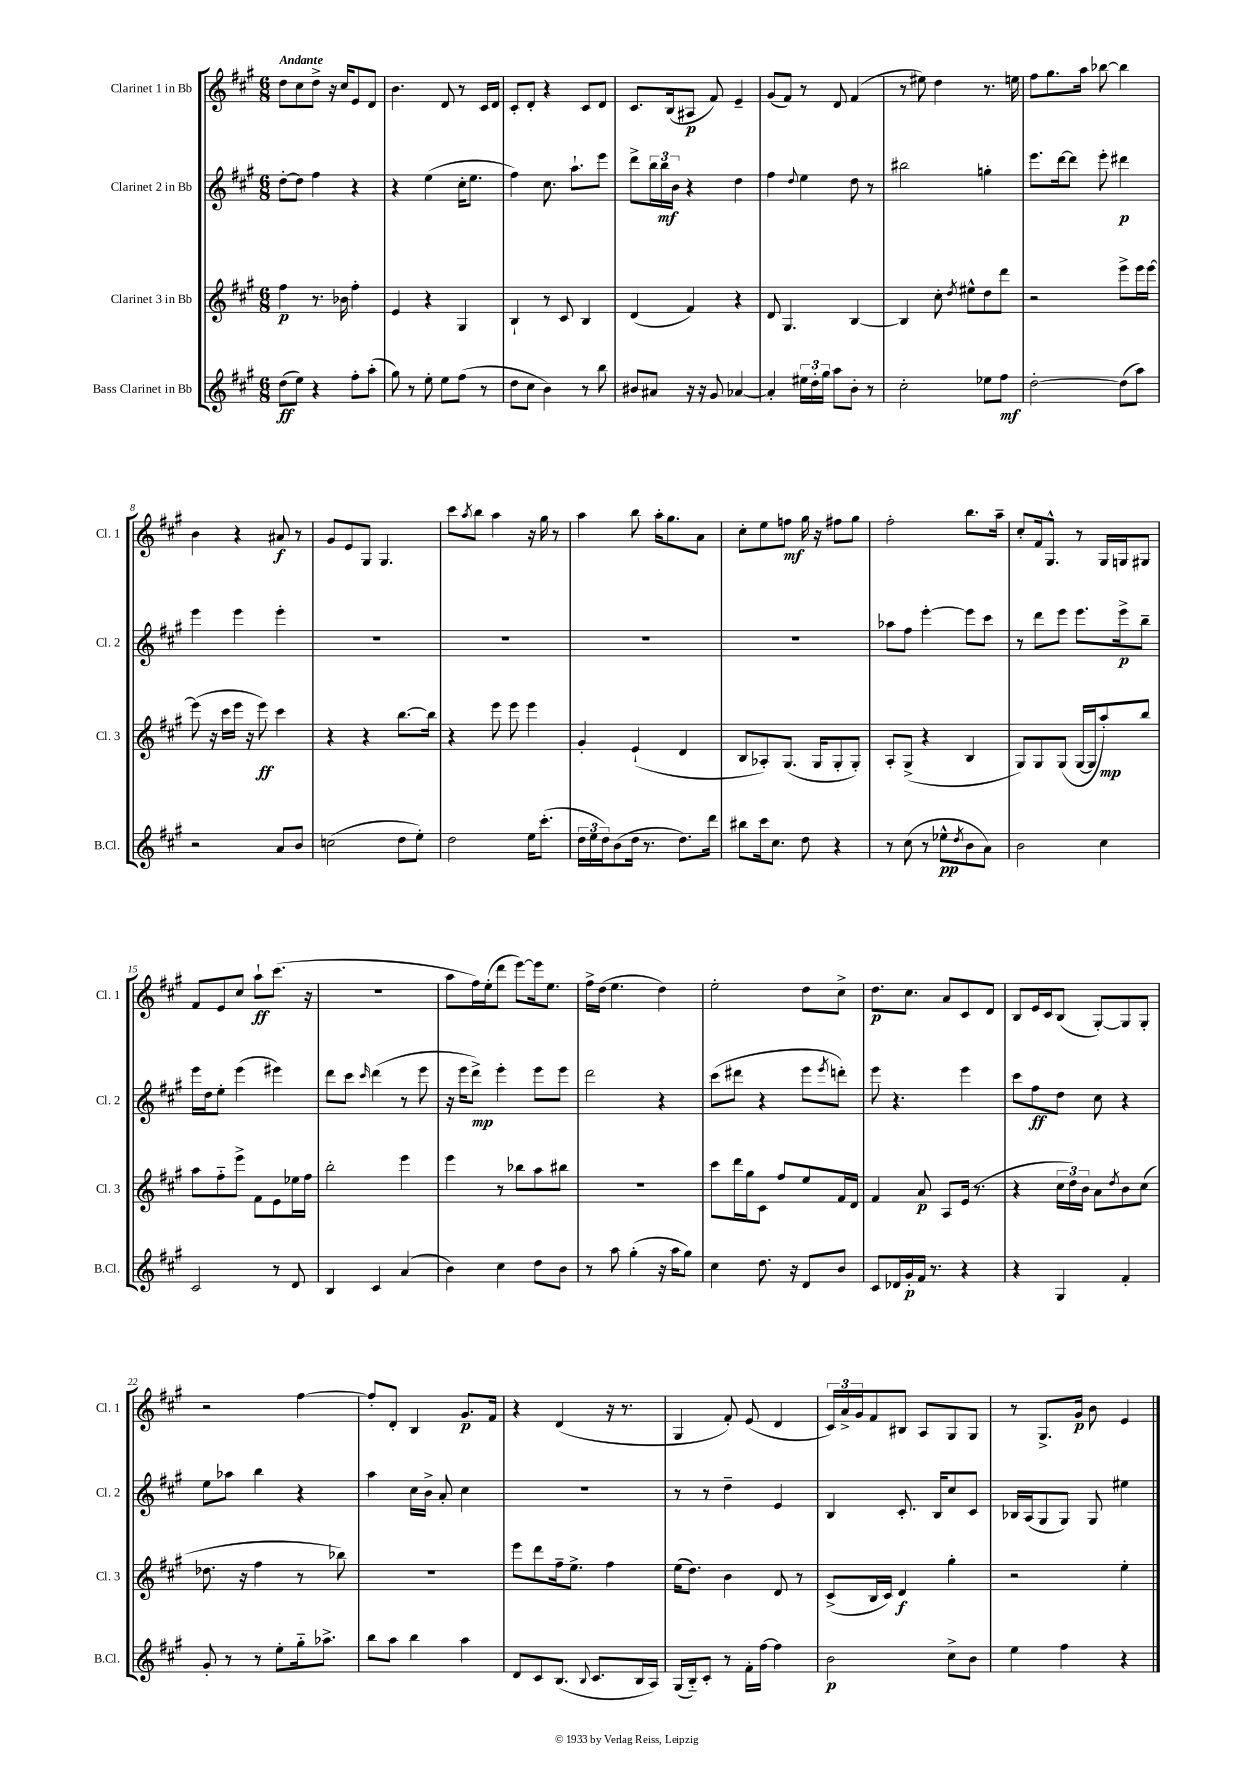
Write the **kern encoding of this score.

**kern	**dynam	**kern	**dynam	**kern	**dynam	**kern	**dynam
*part4	*part4	*part3	*part3	*part2	*part2	*part1	*part1
*staff4	*staff4	*staff3	*staff3	*staff2	*staff2	*staff1	*staff1
*I"Bass Clarinet in Bb	*	*I"Clarinet 3 in Bb	*	*I"Clarinet 2 in Bb	*	*I"Clarinet 1 in Bb	*
*I'B.Cl.	*	*I'Cl. 3	*	*I'Cl. 2	*	*I'Cl. 1	*
*clefG2	*	*clefG2	*	*clefG2	*	*clefG2	*
*k[f#c#g#]	*	*k[f#c#g#]	*	*k[f#c#g#]	*	*k[f#c#g#]	*
*M6/8	*	*M6/8	*	*M6/8	*	*M6/8	*
=1	=1	=1	=1	=1	=1	=1	=1
!	!	!	!	!	!	!LO:TX:a:B:t=Andante	!
(8dd\L	ff	4ff#\	p	[8dd'\L	.	8dd\L	.
8ee\J)	.	.	.	8dd\J]	.	8cc#\	.
4r	.	8.r	.	4ff#\	.	8dd^\J	.
.	.	.	.	.	.	16r	.
.	.	16b-X\	.	.	.	16cc#/KL	.
8ff#'\L	.	4ff#'\	.	4r	.	8e/	.
(8aa'\J	.	.	.	.	.	8d/J	.
=2	=2	=2	=2	=2	=2	=2	=2
8gg#\)	.	4e/	.	4r	.	4.b\	.
8r	.	.	.	.	.	.	.
8ee'\	.	4r	.	(4ee\	.	.	.
8ee\L	.	.	.	.	.	8d/	.
(8ff#\J	.	4G#/	.	16cc#'\KL	.	8r	.
.	.	.	.	8.ee\J	.	.	.
8r	.	.	.	.	.	16c#/LL	.
.	.	.	.	.	.	16d/JJ	.
=3	=3	=3	=3	=3	=3	=3	=3
8dd\L	.	4B`/	.	4ff#\)	.	8c#'/L	.
8cc#\J	.	.	.	.	.	8d'/J	.
4b\)	.	8r	.	8.cc#\	.	4r	.
.	.	8c#/	.	.	.	.	.
.	.	.	.	8.aa`\L	.	.	.
8r	.	4B/	.	.	.	8c#/L	.
8bb\	.	.	.	8eee\J	.	8d/J	.
=4	=4	=4	=4	=4	=4	=4	=4
8b#X/L	.	(4d/	.	8ddd^\L	.	8.c#/L	.
8a#X/J	.	.	.	24bb\L	.	.	.
.	.	.	.	24bb\	mf	.	.
.	.	.	.	.	.	(16B/k	.
.	.	.	.	24b\JJ	.	.	.
16r	.	4f#/)	.	4r	.	8A#X/J	p
16r	.	.	.	.	.	.	.
8g#/	.	.	.	.	.	8f#/)	.
[4a-X/	.	4r	.	4dd\	.	4e~/	.
=5	=5	=5	=5	=5	=5	=5	=5
4a-'/]	.	8d/	.	4ff#\	.	(8g#/L	.
.	.	4.G#/	.	.	.	8f#/J)	.
.	.	.	.	8qqdd/	.	.	.
24ee#X\LL	.	.	.	4ee\	.	8r	.
24dd'\	.	.	.	.	.	.	.
24gg#\JJ	.	.	.	.	.	.	.
8aa\L	.	.	.	.	.	8d/	.
8b'\J	.	[4B/	.	8dd\	.	(4f#/	.
8r	.	.	.	8r	.	.	.
=6	=6	=6	=6	=6	=6	=6	=6
2cc#'\	.	4B/]	.	2bb#X\	.	8r	.
.	.	.	.	.	.	8ee#X\)	.
.	.	8cc#'\	.	.	.	4dd\	.
.	.	8qdd/	.	.	.	.	.
.	.	8ee#X^^\L	.	.	.	.	.
8ee-X\L	.	8dd\	.	4ggn'\	.	8.r	.
8ff#\J	mf	8ddd\J	.	.	.	.	.
.	.	.	.	.	.	16een\	.
=7	=7	=7	=7	=7	=7	=7	=7
[2dd'\	.	2r	.	8.eee\L	.	8ff#\L	.
.	.	.	.	.	.	8.gg#\	.
.	.	.	.	[16ddd\k	.	.	.
.	.	.	.	8ddd\J]	.	.	.
.	.	.	.	.	.	16aa\Jk	.
.	.	.	.	8eee'\	.	[8bb-X\	.
(8dd\L]	.	8eee^\L	.	4ddd#X\	p	4bb-\]	.
8aa\J)	.	16eee\L	.	.	.	.	.
.	.	[16eee\JJ	.	.	.	.	.
!!LO:LB:g=z
=8	=8	=8	=8	=8	=8	=8	=8
2r	.	(8eee\]	.	4eee\	.	4b\	.
.	.	16r	.	.	.	.	.
.	.	16ccc#\LL	.	.	.	.	.
.	.	16eee\JJ	.	4eee\	.	4r	.
.	.	16r	.	.	.	.	.
.	.	8eee\)	ff	.	.	.	.
8a/L	.	4ccc#\	.	4eee'\	.	8a#X/	f
8b/J	.	.	.	.	.	8r	.
=9	=9	=9	=9	=9	=9	=9	=9
(2ccn\	.	4r	.	2.r	.	8g#/L	.
.	.	.	.	.	.	8e/	.
.	.	4r	.	.	.	8G#/J	.
.	.	.	.	.	.	4.G#/	.
8dd\L	.	[8.bb\L	.	.	.	.	.
8ee'\J)	.	.	.	.	.	.	.
.	.	16bb\Jk]	.	.	.	.	.
=10	=10	=10	=10	=10	=10	=10	=10
2dd\	.	4r	.	2.r	.	8ccc#\L	.
.	.	.	.	.	.	8qaa/	.
.	.	.	.	.	.	8bb\J	.
.	.	8eee\	.	.	.	4aa\	.
.	.	8eee\	.	.	.	.	.
16ee\KL	.	4eee\	.	.	.	16r	.
(8.ccc#'\J	.	.	.	.	.	16gg#\	.
.	.	.	.	.	.	8r	.
=11	=11	=11	=11	=11	=11	=11	=11
24dd\LL	.	4g#'/	.	2.r	.	4aa\	.
24ee\	.	.	.	.	.	.	.
24dd\J)	.	.	.	.	.	.	.
(8b\	.	.	.	.	.	.	.
16dd\Jk	.	(4e`/	.	.	.	8bb\	.
8.r	.	.	.	.	.	.	.
.	.	.	.	.	.	16aa'\KL	.
.	.	.	.	.	.	8.gg#\	.
8.dd\L)	.	4d/	.	.	.	.	.
.	.	.	.	.	.	8a\J	.
16ddd\Jk	.	.	.	.	.	.	.
=12	=12	=12	=12	=12	=12	=12	=12
8bb#X\L	.	8B/L	.	2.r	.	8cc#'\L	.
16ccc#\k	.	8A-X'/)	.	.	.	8ee\	.
8.cc#\J	.	.	.	.	.	.	.
.	.	(8.G#/J	.	.	.	8ffn\J	mf
8dd\	.	.	.	.	.	16gg#\	.
.	.	16G#/KL	.	.	.	16r	.
4r	.	8G#'/	.	.	.	8ff#X\L	.
.	.	8G#'/J)	.	.	.	8gg#\J	.
=13	=13	=13	=13	=13	=13	=13	=13
8r	.	8A'/L	.	8aa-X\L	.	2ff#'\	.
(8cc#\	.	(8G#^/J	.	8ff#\J	.	.	.
8r	.	4r	.	[4eee'\	.	.	.
8ee-X^^\L	pp	.	.	.	.	.	.
8qdd/	.	.	.	.	.	.	.
8b\	.	4B/	.	8eee\L]	.	8.bb\L	.
8a\J)	.	.	.	8ccc#\J	.	.	.
.	.	.	.	.	.	16aa~\Jk	.
=14	=14	=14	=14	=14	=14	=14	=14
2b\	.	8G#/L)	.	8r	.	8cc#'/L	.
.	.	8G#/	.	8ddd\L	.	16f#/k	.
.	.	.	.	.	.	8.G#^^/J	.
.	.	(8G#/J	.	8eee\J	.	.	.
.	.	[16G#/LL	.	8.eee\L	.	8r	.
.	.	16G#/J]	.	.	.	.	.
4cc#\	.	8aa'/)	mp	.	.	16G#/LL	.
.	.	.	.	16eee^\k	p	16Gn/J	.
.	.	8bb/J	.	8bb~\J	.	8G#X/J	.
!!LO:LB:g=z
=15	=15	=15	=15	=15	=15	=15	=15
2c#/	.	8aa\L	.	16eee\LL	.	8f#/L	.
.	.	.	.	16dd\J	.	.	.
.	.	8ff#\	.	8ee'\J	.	8e/	.
.	.	8eee^\J	.	(4eee\	.	8cc#/J	.
.	.	8f#\L	.	.	.	8aa`\L	ff
8r	.	8e\	.	4eee#X\)	.	(8.ccc#\J	.
8d/	.	16ee-X\L	.	.	.	.	.
.	.	16ff#\JJ	.	.	.	16r	.
=16	=16	=16	=16	=16	=16	=16	=16
4B/	.	2bb'\	.	8ddd\L	.	2.r	.
.	.	.	.	8ccc#\J	.	.	.
.	.	.	.	16qqccc#/	.	.	.
4c#/	.	.	.	(4ddd\	.	.	.
(4a/	.	4eee\	.	8r	.	.	.
.	.	.	.	8eee\	.	.	.
=17	=17	=17	=17	=17	=17	=17	=17
4b\)	.	4eee\	.	16r	.	8aa\L	.
.	.	.	.	16eee\KL	.	.	.
.	.	.	.	8ddd^\J)	mp	16ff#\L)	.
.	.	.	.	.	.	(16ee'\J	.
4cc#\	.	8r	.	4eee'\	.	8ddd\J	.
.	.	8bb-X\L	.	.	.	[8eee\L)	.
8dd\L	.	8aa\	.	8eee\L	.	16eee\k]	.
.	.	.	.	.	.	8.ee\J	.
8b\J	.	8bb#X\J	.	8eee\J	.	.	.
=18	=18	=18	=18	=18	=18	=18	=18
8r	.	2.r	.	2ddd\	.	16ff#^\LL	.
.	.	.	.	.	.	(16dd\JJ	.
8aa\	.	.	.	.	.	4.ee\	.
(4gg#'\	.	.	.	.	.	.	.
16r	.	.	.	4r	.	4dd\)	.
16aa\KL	.	.	.	.	.	.	.
8gg#\J)	.	.	.	.	.	.	.
=19	=19	=19	=19	=19	=19	=19	=19
4cc#\	.	8ccc#\L	.	(8ccc#\L	.	2ee'\	.
.	.	16ddd\L	.	8ddd#X\J	.	.	.
.	.	16gg#\J	.	.	.	.	.
8.dd\	.	8c#\J	.	4r	.	.	.
.	.	8ff#/L	.	.	.	.	.
16r	.	.	.	.	.	.	.
8d/L	.	8ee/	.	8eee\L	.	8dd\L	.
.	.	.	.	8qeee/	.	.	.
8b/J	.	16f#/L	.	8dddn'\J)	.	8cc#^\J	.
.	.	16d/JJ	.	.	.	.	.
=20	=20	=20	=20	=20	=20	=20	=20
8c#/L	.	4f#/	.	8eee\	.	8.dd\L	p
16d-X/L	.	.	.	4.r	.	.	.
16g#'/	p	.	.	.	.	8.cc#\J	.
16f#/JJ	.	8a/	p	.	.	.	.
8.r	.	.	.	.	.	.	.
.	.	8A/L	.	.	.	8a/L	.
4r	.	(16e/Jk	.	4eee\	.	8c#/	.
.	.	8.r	.	.	.	.	.
.	.	.	.	.	.	8d/J	.
=21	=21	=21	=21	=21	=21	=21	=21
4r	.	4r	.	8ccc#\L	.	8B/L	.
.	.	.	.	8ff#\	ff	16e/L	.
.	.	.	.	.	.	16c#/J	.
4G#/	.	24cc#\LL	.	8dd\J	.	(8B/J	.
.	.	24dd\)	.	.	.	.	.
.	.	24b\JJ	.	.	.	.	.
.	.	8a\L	.	8cc#\	.	[8G#'/L)	.
.	.	8qdd/	.	.	.	.	.
4f#'/	.	8b\	.	4r	.	8G#/]	.
.	.	(8cc#\J	.	.	.	8G#'/J	.
!!LO:LB:g=z
=22	=22	=22	=22	=22	=22	=22	=22
8g#'/	.	8.dd-X\	.	8ee\L	.	2r	.
8r	.	.	.	8aa-X\J	.	.	.
.	.	16r	.	.	.	.	.
8r	.	4ff#\	.	4bb\	.	.	.
8ee'\L	.	.	.	.	.	.	.
16gg#\k	.	8r	.	4r	.	[4ff#\	.
8.aa-X^\J	.	.	.	.	.	.	.
.	.	8bb-X\)	.	.	.	.	.
=23	=23	=23	=23	=23	=23	=23	=23
8bb\L	.	2.r	.	4aa\	.	8ff#'/L]	.
8aa\J	.	.	.	.	.	8d'/J	.
4bb\	.	.	.	16cc#\LL	.	4B/	.
.	.	.	.	16b^\JJ	.	.	.
.	.	.	.	8a'/	.	.	.
4aa\	.	.	.	4cc#\	.	8.g#/L	p
.	.	.	.	.	.	16f#/Jk	.
=24	=24	=24	=24	=24	=24	=24	=24
8d/L	.	8eee\L	.	2.r	.	4r	.
8c#/	.	8ddd\	.	.	.	.	.
(8.B/J	.	16ff#~\k	.	.	.	(4d/	.
.	.	8.ee^\J	.	.	.	.	.
8qqB/	.	.	.	.	.	.	.
8.c#/L	.	.	.	.	.	.	.
.	.	4ff#\	.	.	.	16r	.
.	.	.	.	.	.	8.r	.
16B/L	.	.	.	.	.	.	.
16A/JJ)	.	.	.	.	.	.	.
=25	=25	=25	=25	=25	=25	=25	=25
(16G#/LL	.	(16ee\KL	.	8r	.	4G#/	.
16B/J)	.	8.dd\J)	.	.	.	.	.
8c#'/J	.	.	.	8r	.	.	.
8r	.	4b\	.	4dd~\	.	8f#'/)	.
16f#'\LL	.	.	.	.	.	(8e/	.
[16ff#\JJ	.	.	.	.	.	.	.
4ff#\]	.	8d/	.	4e/	.	4d/	.
.	.	8r	.	.	.	.	.
=26	=26	=26	=26	=26	=26	=26	=26
2b\	p	(8c#^/L	.	4B/	.	24c#/LL)	.
.	.	.	.	.	.	24a^/	.
.	.	.	.	.	.	24g#/J	.
.	.	16B/L	.	.	.	8f#/	.
.	.	16c#/JJ)	.	.	.	.	.
.	.	4d/	f	8.c#'/	.	8B#X/J	.
.	.	.	.	.	.	8A/L	.
.	.	.	.	16B/KL	.	.	.
8cc#^\L	.	4gg#'\	.	8cc#/	.	8G#/	.
8b\J	.	.	.	8c#/J	.	8G#/J	.
=27	=27	=27	=27	=27	=27	=27	=27
4ee\	.	2r	.	16B-X/LL	.	8r	.
.	.	.	.	(16A/J	.	.	.
.	.	.	.	8G#/	.	8.G#^/L	.
4ff#\	.	.	.	8G#/J)	.	.	.
.	.	.	.	.	.	16g#/Jk	p
.	.	.	.	8G#/	.	8b\	.
4r	.	4ee'\	.	4ee#X\	.	4e/	.
==	==	==	==	==	==	==	==
*-	*-	*-	*-	*-	*-	*-	*-
